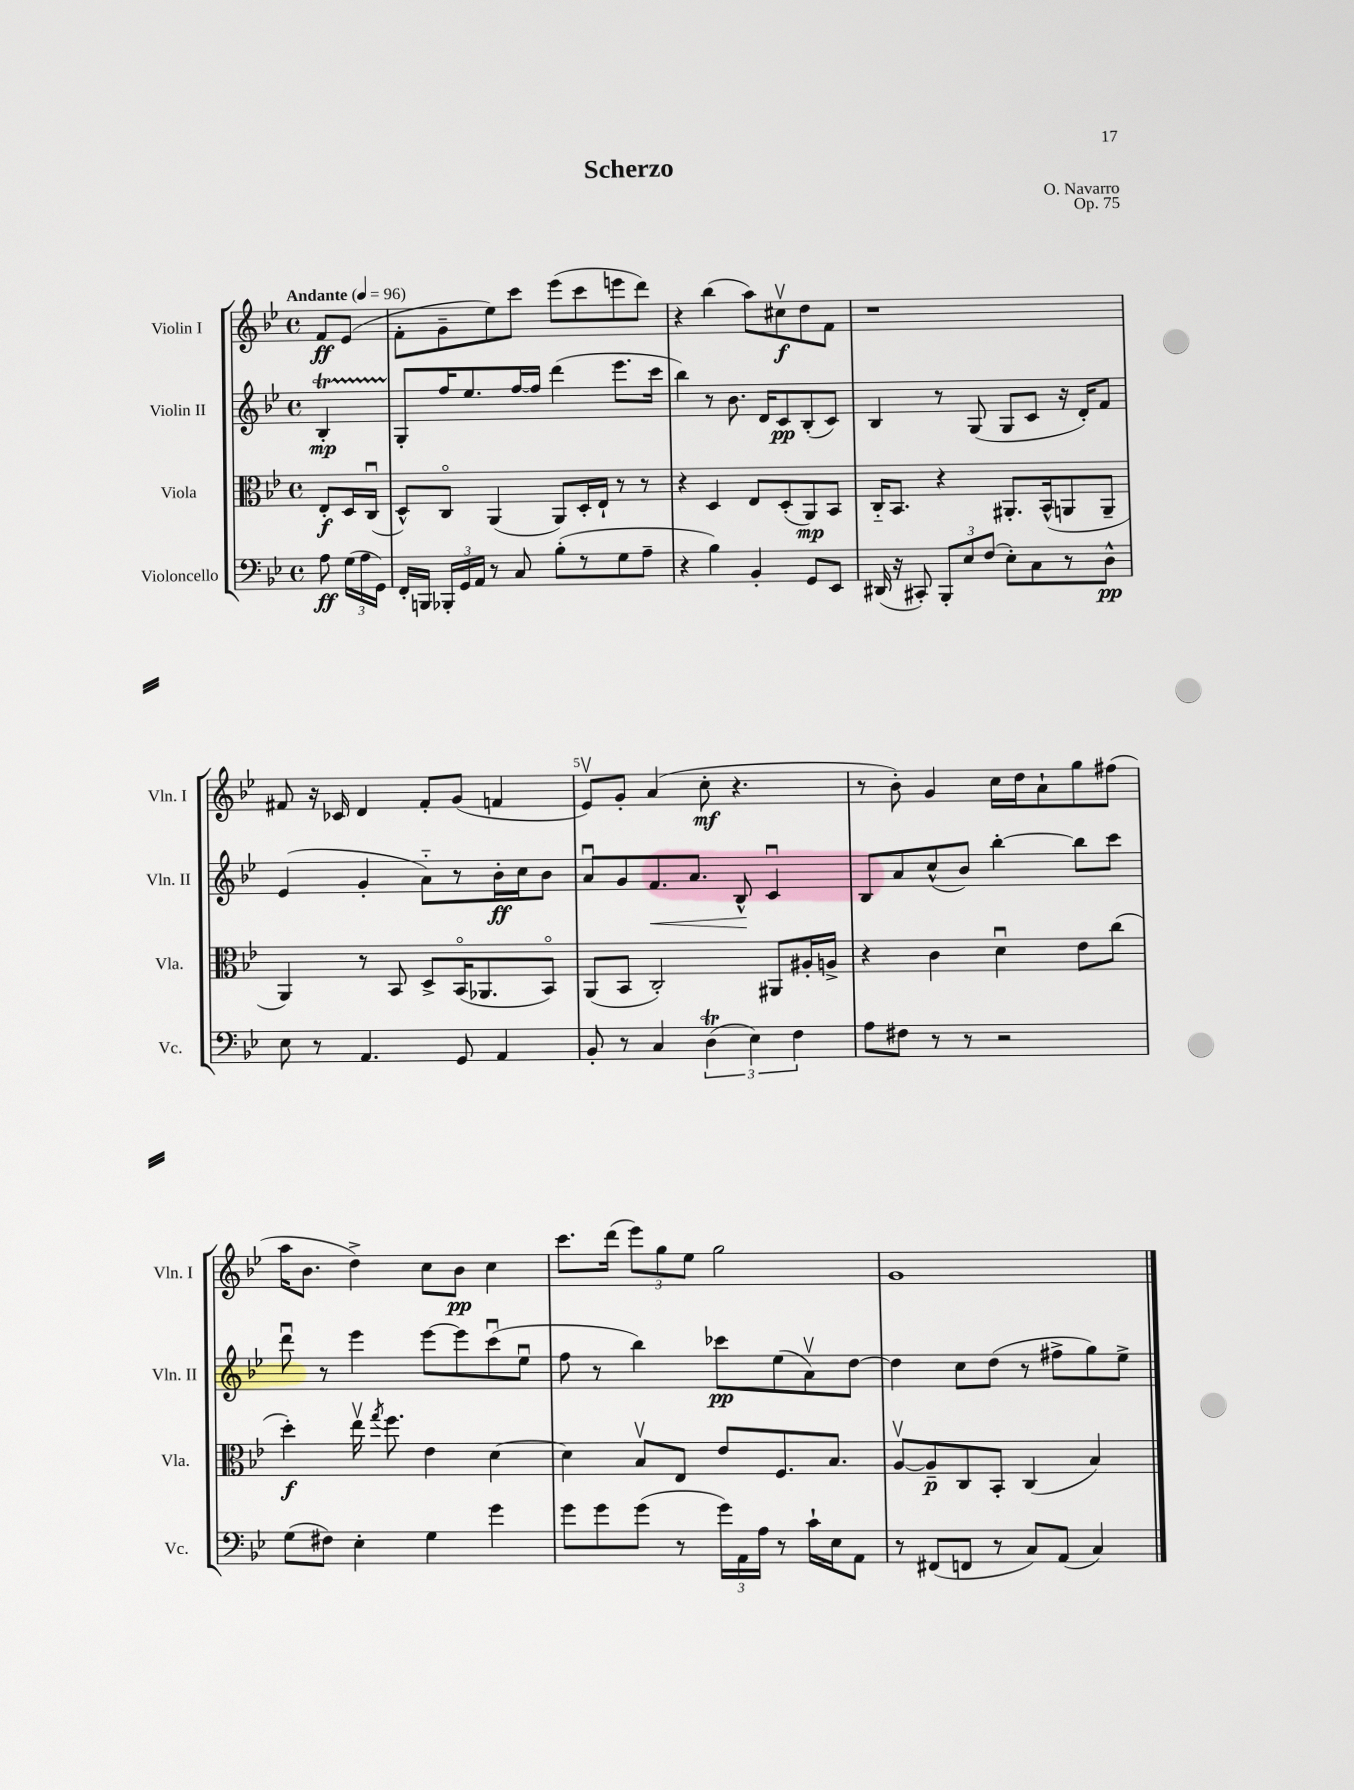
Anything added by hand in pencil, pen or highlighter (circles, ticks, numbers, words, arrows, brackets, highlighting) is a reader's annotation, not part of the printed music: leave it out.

**kern	**dynam	**kern	**dynam	**kern	**dynam	**kern	**dynam
*part4	*part4	*part3	*part3	*part2	*part2	*part1	*part1
*staff4	*staff4	*staff3	*staff3	*staff2	*staff2	*staff1	*staff1
*I"Violoncello	*	*I"Viola	*	*I"Violin II	*	*I"Violin I	*
*I'Vc.	*	*I'Vla.	*	*I'Vln. II	*	*I'Vln. I	*
*clefF4	*	*clefC3	*	*clefG2	*	*clefG2	*
*k[b-e-]	*	*k[b-e-]	*	*k[b-e-]	*	*k[b-e-]	*
*M4/4	*	*M4/4	*	*M4/4	*	*M4/4	*
*met(c)	*	*met(c)	*	*met(c)	*	*met(c)	*
*MM96	*	*MM96	*	*MM96	*	*MM96	*
=	=	=	=	=	=	=	=
!	!	!	!	!	!	!LO:TX:a:B:t=Andante	!
8A\	ff	8E-'/L	f	4B-T'/	mp	8f/L	ff
(24G\LL	.	16D/L	.	.	.	(8e-/J	.
24A\	.	.	.	.	.	.	.
.	.	(16Cu/JJ	.	.	.	.	.
24GG\JJ)	.	.	.	.	.	.	.
=1	=1	=1	=1	=1	=1	=1	=1
16FF'/LL	.	8D^^/L)	.	8G'/L	.	8f'\L	.
16BBBn/JJ	.	.	.	.	.	.	.
24BBB-X'/LL	.	8C/J	.	16ff/K	.	8g~\	.
24GG/	.	.	.	.	.	.	.
.	.	.	.	8.ee-/	.	.	.
24AA/JJ	.	.	.	.	.	.	.
8r	.	(4AA/	.	.	.	8ee-\)	.
8C/	.	.	.	[16ff/L	.	8ccc\J	.
.	.	.	.	16ff/JJ]	.	.	.
(8B-'\L	.	8AA/L)	.	(4ddd\	.	(8eee-\L	.
8r	.	16D'/L	.	.	.	8ccc\	.
.	.	16E-`/JJ	.	.	.	.	.
8G\	.	8r	.	8.eee-\L	.	8eeen\	.
8A~\J	.	8r	.	.	.	8ddd\J)	.
.	.	.	.	16ccc\Jk	.	.	.
=2	=2	=2	=2	=2	=2	=2	=2
4r	.	4r	.	4bb-\)	.	4r	.
4B-\)	.	4D/	.	8r	.	(4bb-\	.
.	.	.	.	8.b-\	.	.	.
4BB-'/	.	8E-/L	.	.	.	8aa\L)	.
.	.	.	.	16d/KL	.	.	.
.	.	(8D'/	.	8c/	pp	8cc#Xv\	f
8GG/L	.	8AA/)	mp	(8B-'/	.	8dd\	.
8EE-/J	.	8BB-/J	.	8c/J)	.	8f\J	.
=3	=3	=3	=3	=3	=3	=3	=3
(16DD#X/	.	16C/KL	.	4B-/	.	1r	.
16r	.	8.BB-/J	.	.	.	.	.
8CC#X'/)	.	.	.	.	.	.	.
12BBB-'/L	.	4r	.	8r	.	.	.
12E-/	.	.	.	.	.	.	.
.	.	.	.	(8G/	.	.	.
(12F/J	.	.	.	.	.	.	.
8E-'\L)	.	8.AA#X'/L	.	8G/L	.	.	.
8C\	.	.	.	8c/J	.	.	.
.	.	(16BB-^^/k	.	.	.	.	.
8r	.	8AAn/	.	16r	.	.	.
.	.	.	.	16d'/KL)	.	.	.
8D^^\J	pp	8AA~/J	.	8f/J	.	.	.
!!LO:LB:g=z
=4	=4	=4	=4	=4	=4	=4	=4
8E-\	.	4AA/)	.	(4e-/	.	8f#X/	.
8r	.	.	.	.	.	16r	.
.	.	.	.	.	.	16c-X/	.
4.AA/	.	8r	.	4g'/	.	4d/	.
.	.	8BB-/	.	.	.	.	.
.	.	8D^/L	.	8a\L)	.	8f#'/L	.
8GG/	.	(16BB-/K	.	8r	.	(8g/J	.
.	.	8.AA-X/	.	.	.	.	.
4AA/	.	.	.	16b-'\L	ff	4fn/	.
.	.	.	.	16cc\J	.	.	.
.	.	8BB-/J)	.	8b-\J	.	.	.
=5	=5	=5	=5	=5	=5	=5	=5
8BB-'/	.	(8AA/L	.	8au/L	.	8e-v/L)	.
8r	.	8BB-/J	.	8g/	.	8g'/J	.
!	!	!	!	!	!LO:HP:b	!	!
4C/	.	2C'/)	.	8.f/	<	(4a/	.
.	.	.	.	8.a/J	.	.	.
(6Dt\	.	.	.	.	.	8cc'\	mf
.	.	.	.	8B-^^/	.	4.r	.
6E-\)	.	.	.	.	.	.	.
.	.	8AA#X/L	.	4cu/	[	.	.
6F\	.	.	.	.	.	.	.
.	.	16A#X'/L	.	.	.	.	.
.	.	16An^/JJ	.	.	.	.	.
=6	=6	=6	=6	=6	=6	=6	=6
8A\L	.	4r	.	8B-/L	.	8r	.
8F#X\J	.	.	.	8a/	.	8b-'\)	.
8r	.	4c\	.	(8cc^^/	.	4g/	.
8r	.	.	.	8b-/J)	.	.	.
2r	.	4du\	.	[4bb-'\	.	16cc\LL	.
.	.	.	.	.	.	16dd\J	.
.	.	.	.	.	.	8a`\	.
.	.	8e-\L	.	8bb-\L]	.	8gg\	.
.	.	(8cc\J	.	8ccc\J	.	(8ff#X\J	.
!!LO:LB:g=z
=7	=7	=7	=7	=7	=7	=7	=7
(8G\L	.	4dd'\)	f	8dddu\	.	16aa\KL	.
.	.	.	.	.	.	8.b-\J	.
8F#X\J)	.	.	.	8r	.	.	.
4E-'\	.	16ee-v\	.	4eee-\	.	4dd^\)	.
.	.	8qgg/	.	.	.	.	.
.	.	8.ff\	.	.	.	.	.
4G\	.	4e-\	.	[8eee-\L	.	8cc\L	.
.	.	.	.	8eee-\]	.	8b-\J	pp
4g\	.	[4d\	.	(8cccu\	.	4cc\	.
.	.	.	.	8ee-u\J	.	.	.
=8	=8	=8	=8	=8	=8	=8	=8
8g\L	.	4d\]	.	8ff\	.	8.ccc\L	.
8g\	.	.	.	8r	.	.	.
.	.	.	.	.	.	(16ddd\Jk	.
(8g\J	.	8B-v/L	.	4bb-\)	.	12eee-\L)	.
.	.	.	.	.	.	12gg\	.
8r	.	8E-/J	.	.	.	.	.
.	.	.	.	.	.	12ee-\J	.
24g\LL)	.	8e-/L	.	8ccc-X\L	pp	2gg\	.
24AA\	.	.	.	.	.	.	.
24A\JJ	.	.	.	.	.	.	.
8r	.	8.F/	.	(8ee-\	.	.	.
16c`\LL	.	.	.	8av\)	.	.	.
16E-\J	.	8.B-/J	.	.	.	.	.
8AA\J	.	.	.	[8dd\J	.	.	.
=9	=9	=9	=9	=9	=9	=9	=9
8r	.	[8Av/L	.	4dd\]	.	1g	.
(8FF#X/L	.	8A~/]	p	.	.	.	.
8FFn/J	.	8C/	.	8cc\L	.	.	.
8r	.	8BB-'/J	.	(8dd\J	.	.	.
8C/L)	.	(4C/	.	8r	.	.	.
(8AA/J	.	.	.	8ff#X^\L	.	.	.
4C/)	.	4B-/)	.	8gg\)	.	.	.
.	.	.	.	8ee-^\J	.	.	.
==	==	==	==	==	==	==	==
*-	*-	*-	*-	*-	*-	*-	*-
